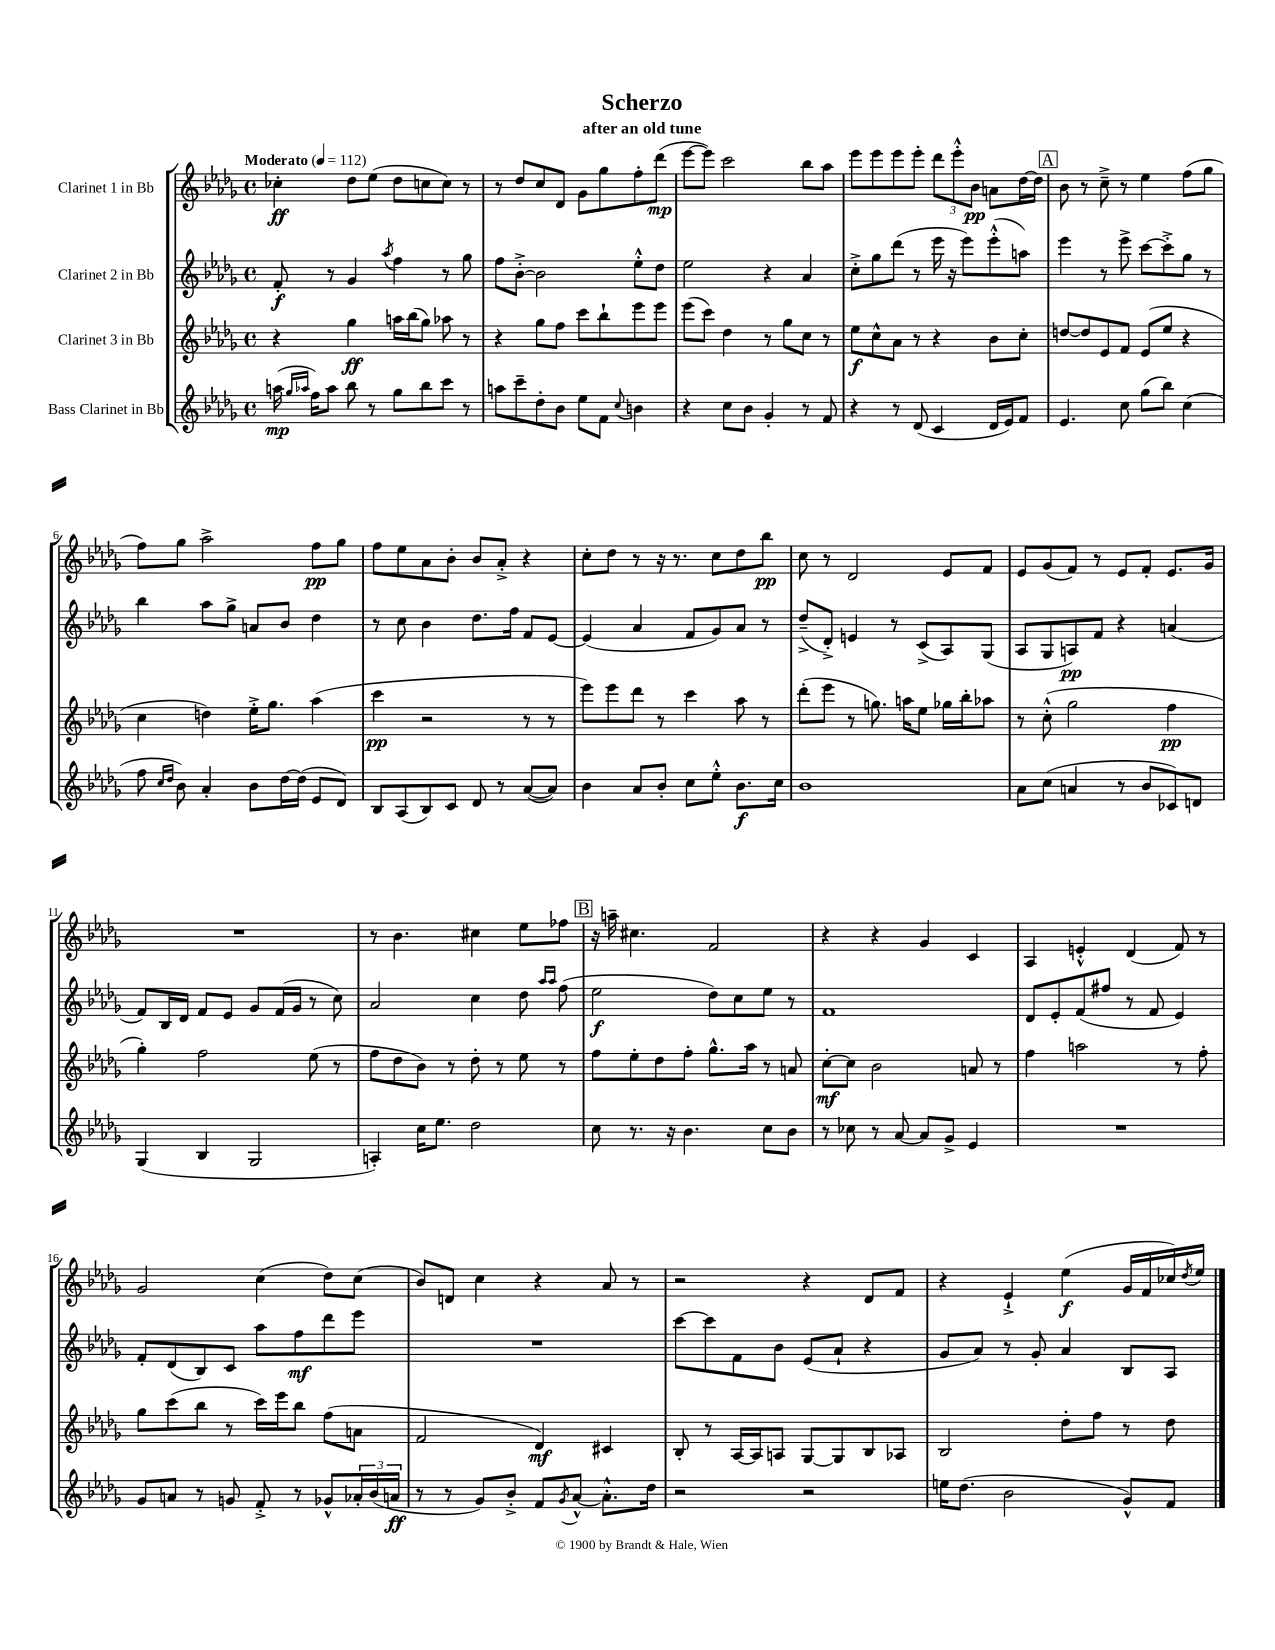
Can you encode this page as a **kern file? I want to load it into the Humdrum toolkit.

**kern	**dynam	**kern	**dynam	**kern	**dynam	**kern	**dynam
*part4	*part4	*part3	*part3	*part2	*part2	*part1	*part1
*staff4	*staff4	*staff3	*staff3	*staff2	*staff2	*staff1	*staff1
*I"Bass Clarinet in Bb	*	*I"Clarinet 3 in Bb	*	*I"Clarinet 2 in Bb	*	*I"Clarinet 1 in Bb	*
*clefG2	*	*clefG2	*	*clefG2	*	*clefG2	*
*k[b-e-a-d-g-]	*	*k[b-e-a-d-g-]	*	*k[b-e-a-d-g-]	*	*k[b-e-a-d-g-]	*
*M4/4	*	*M4/4	*	*M4/4	*	*M4/4	*
*met(c)	*	*met(c)	*	*met(c)	*	*met(c)	*
*MM112	*	*MM112	*	*MM112	*	*MM112	*
=1	=1	=1	=1	=1	=1	=1	=1
!	!	!	!	!	!	!LO:TX:a:B:t=Moderato	!
(16aan\	mp	4r	.	8f'/	f	4cc-X'\	ff
16qqgg-/LL	.	.	.	.	.	.	.
16qqaa-X/JJ	.	.	.	.	.	.	.
16ff\KL)	.	.	.	.	.	.	.
8aa-\J	.	.	.	8r	.	.	.
8bb-\	.	4gg-\	ff	4g-/	.	8dd-\L	.
8r	.	.	.	.	.	(8ee-\J	.
.	.	.	.	8qaa-/	.	.	.
8gg-\L	.	16aan\LL	.	4ff\	.	8dd-\L	.
.	.	(16bb-\J	.	.	.	.	.
8bb-\	.	8gg-\J)	.	.	.	8ccn\	.
8ccc\J	.	8aa-X\	.	8r	.	8cc\J)	.
8r	.	8r	.	8gg-\	.	8r	.
=2	=2	=2	=2	=2	=2	=2	=2
8aan\L	.	4r	.	8ff\L	.	8r	.
8ccc~\	.	.	.	[8b-'^\J	.	8dd-/L	.
8dd-'\	.	8gg-\L	.	2b-\]	.	8cc/	.
8b-\J	.	8ff\J	.	.	.	8d-/J	.
8ee-\L	.	8ccc\L	.	.	.	8g-\L	.
8f\J	.	8bb-`\	.	.	.	8gg-\	.
8qqcc/	.	.	.	.	.	.	.
4bn\	.	8eee-\	.	8ee-'^^\L	.	8ff'\	.
.	.	8eee-\J	.	8dd-\J	.	(8ddd-\J	mp
=3	=3	=3	=3	=3	=3	=3	=3
4r	.	(8eee-\L	.	2ee-\	.	[8eee-\L	.
.	.	8ccc\J)	.	.	.	8eee-\J])	.
8cc\L	.	4dd-\	.	.	.	2ccc\	.
8b-\J	.	.	.	.	.	.	.
4g-'/	.	8r	.	4r	.	.	.
.	.	8gg-\L	.	.	.	.	.
8r	.	8cc\J	.	4a-/	.	8bb-\L	.
8f/	.	8r	.	.	.	8aa-\J	.
=4	=4	=4	=4	=4	=4	=4	=4
4r	.	8ee-\L	f	8cc'^\L	.	8eee-\L	.
.	.	8cc^^\	.	8gg-\	.	8eee-\	.
8r	.	8a-\J	.	(8ddd-\J	.	8eee-\	.
(8d-/	.	8r	.	8r	.	8eee-'\J	.
4c/	.	4r	.	16eee-\	.	12ddd-\L	.
.	.	.	.	16r	.	.	.
.	.	.	.	.	.	12eee-'^^\	.
.	.	.	.	8eee-\L)	.	.	.
.	.	.	.	.	.	12b-\J	pp
16d-/LL	.	8b-\L	.	(8eee-'^^\	.	8an\L	.
16e-/J)	.	.	.	.	.	.	.
8f/J	.	8cc'\J	.	8aan\J)	.	[16dd-\L	.
.	.	.	.	.	.	16dd-\JJ]	.
!!LO:REH:place=s1:t=A
=5	=5	=5	=5	=5	=5	=5	=5
4.e-/	.	[8ddn/L	.	4eee-\	.	8b-\	.
.	.	8dd/]	.	.	.	8r	.
.	.	8e-/	.	8r	.	8cc~^\	.
8cc\	.	8f/J	.	8eee-^\	.	8r	.
(8gg-\L	.	(8e-/L	.	[8ccc\L	.	4ee-\	.
8bb-\J)	.	8ee-/J	.	8ccc'^\]	.	.	.
(4cc\	.	4r	.	8gg-\J	.	(8ff\L	.
.	.	.	.	8r	.	8gg-\J	.
!!LO:LB:g=z
=6	=6	=6	=6	=6	=6	=6	=6
8ff\	.	4cc\	.	4bb-\	.	8ff\L)	.
16qqcc/LL	.	.	.	.	.	.	.
16qqdd-/JJ	.	.	.	.	.	.	.
8b-\)	.	.	.	.	.	8gg-\J	.
4a-'/	.	4ddn\)	.	8aa-\L	.	2aa-^\	.
.	.	.	.	8gg-^\J	.	.	.
8b-\L	.	16ee-'^\KL	.	8an/L	.	.	.
.	.	8.gg-\J	.	.	.	.	.
[16dd-\L	.	.	.	8b-/J	.	.	.
(16dd-\JJ]	.	.	.	.	.	.	.
8e-/L	.	(4aa-\	.	4dd-\	.	8ff\L	pp
8d-/J)	.	.	.	.	.	8gg-\J	.
=7	=7	=7	=7	=7	=7	=7	=7
8B-/L	.	4ccc\	pp	8r	.	8ff\L	.
(8A-/	.	.	.	8cc\	.	8ee-\	.
8B-/)	.	2r	.	4b-\	.	8a-\	.
8c/J	.	.	.	.	.	8b-'\J	.
8d-/	.	.	.	8.dd-\L	.	8b-/L	.
8r	.	.	.	.	.	8a-'^/J	.
.	.	.	.	16ff\Jk	.	.	.
([8a-/L	.	8r	.	8f/L	.	4r	.
8a-/J])	.	8r	.	[8e-/J	.	.	.
=8	=8	=8	=8	=8	=8	=8	=8
4b-\	.	8eee-\L)	.	(4e-/]	.	8cc'\L	.
.	.	8eee-\	.	.	.	8dd-\J	.
8a-/L	.	8ddd-\J	.	4a-/	.	8r	.
8b-'/J	.	8r	.	.	.	16r	.
.	.	.	.	.	.	8.r	.
8cc\L	.	4ccc\	.	8f/L	.	.	.
8ee-'^^\J	.	.	.	8g-/)	.	8cc\L	.
8.b-\L	f	8aa-\	.	8a-/J	.	8dd-\	.
.	.	8r	.	8r	.	8bb-\J	pp
16cc\Jk	.	.	.	.	.	.	.
=9	=9	=9	=9	=9	=9	=9	=9
1b-	.	(8ddd-'\L	.	(8dd-~^/L	.	8cc\	.
.	.	8eee-\J	.	8d-'^/J)	.	8r	.
.	.	8r	.	4en/	.	2d-/	.
.	.	8.ggn\)	.	.	.	.	.
.	.	.	.	8r	.	.	.
.	.	16aan\KL	.	.	.	.	.
.	.	8ee-\J	.	(8c^/L	.	.	.
.	.	16gg-X\LL	.	8A-/)	.	8e-/L	.
.	.	16bb-'\J	.	.	.	.	.
.	.	8aa-X\J	.	(8G-/J	.	8f/J	.
=10	=10	=10	=10	=10	=10	=10	=10
8a-\L	.	8r	.	8A-/L	.	8e-/L	.
(8cc\J	.	(8cc'^^\	.	8G-/	.	(8g-/	.
4an/	.	2gg-\	.	8An/)	pp	8f/J)	.
.	.	.	.	8f/J	.	8r	.
8r	.	.	.	4r	.	8e-/L	.
8b-/L	.	.	.	.	.	8f'/J	.
8c-X/)	.	4ff\	pp	(4an/	.	8.e-/L	.
8dn/J	.	.	.	.	.	.	.
.	.	.	.	.	.	16g-/Jk	.
!!LO:LB:g=z
=11	=11	=11	=11	=11	=11	=11	=11
(4G-/	.	4gg-'\)	.	8f/L)	.	1r	.
.	.	.	.	16B-/L	.	.	.
.	.	.	.	16d-/JJ	.	.	.
4B-/	.	2ff\	.	8f/L	.	.	.
.	.	.	.	8e-/J	.	.	.
2G-/	.	.	.	8g-/L	.	.	.
.	.	.	.	(16f/L	.	.	.
.	.	.	.	16g-/JJ	.	.	.
.	.	(8ee-\	.	8r	.	.	.
.	.	8r	.	8cc\)	.	.	.
=12	=12	=12	=12	=12	=12	=12	=12
4An'/)	.	8ff\L	.	2a-/	.	8r	.
.	.	8dd-\	.	.	.	4.b-\	.
16cc\KL	.	8b-\J)	.	.	.	.	.
8.ee-\J	.	.	.	.	.	.	.
.	.	8r	.	.	.	.	.
2dd-\	.	8dd-'\	.	4cc\	.	4cc#X\	.
.	.	8r	.	.	.	.	.
.	.	8ee-\	.	8dd-\	.	8ee-\L	.
.	.	.	.	16qqaa-/LL	.	.	.
.	.	.	.	16qqaa-/JJ	.	.	.
.	.	8r	.	(8ff\	.	8ff-X\J	.
!!LO:REH:place=s1:t=B
=13	=13	=13	=13	=13	=13	=13	=13
8cc\	.	8ff\L	.	2ee-\	f	16r	.
.	.	.	.	.	.	16aan~\	.
8.r	.	8ee-'\	.	.	.	4.cc#X\	.
.	.	8dd-\	.	.	.	.	.
16r	.	.	.	.	.	.	.
4.b-\	.	8ff'\J	.	.	.	.	.
.	.	8.gg-^^\L	.	8dd-\L)	.	2f/	.
.	.	.	.	8cc\	.	.	.
.	.	16aa-\Jk	.	.	.	.	.
8cc\L	.	8r	.	8ee-\J	.	.	.
8b-\J	.	8an/	.	8r	.	.	.
=14	=14	=14	=14	=14	=14	=14	=14
8r	.	[8cc'\L	mf	1f	.	4r	.
8cc-X\	.	8cc\J]	.	.	.	.	.
8r	.	2b-\	.	.	.	4r	.
[8a-/	.	.	.	.	.	.	.
8a-/L]	.	.	.	.	.	4g-/	.
8g-^/J	.	.	.	.	.	.	.
4e-/	.	8an/	.	.	.	4c/	.
.	.	8r	.	.	.	.	.
=15	=15	=15	=15	=15	=15	=15	=15
1r	.	4ff\	.	8d-/L	.	4A-/	.
.	.	.	.	8e-'/	.	.	.
.	.	2aan\	.	(8f/	.	4en'^^/	.
.	.	.	.	8ff#X/J	.	.	.
.	.	.	.	8r	.	(4d-/	.
.	.	.	.	8f/	.	.	.
.	.	8r	.	4e-/)	.	8f/)	.
.	.	8ff'\	.	.	.	8r	.
!!LO:LB:g=z
=16	=16	=16	=16	=16	=16	=16	=16
8g-/L	.	8gg-\L	.	8f'/L	.	2g-/	.
8an/J	.	(8ccc\	.	(8d-/	.	.	.
8r	.	8bb-\J	.	8B-/)	.	.	.
8gn/	.	8r	.	8c/J	.	.	.
8f'^/	.	16ccc\LL)	.	8aa-\L	.	(4cc\	.
.	.	16eee-\J	.	.	.	.	.
8r	.	8bb-\J	.	8ff\	mf	.	.
8g-X^^/L	.	(8ff\L	.	8ddd-\	.	8dd-\L)	.
24a-X'/L	.	8an\J	.	8eee-\J	.	(8cc\J	.
(24b-/	.	.	.	.	.	.	.
24an/JJ	ff	.	.	.	.	.	.
=17	=17	=17	=17	=17	=17	=17	=17
8r	.	2f/	.	1r	.	8b-/L)	.
8r	.	.	.	.	.	8dn/J	.
8g-/L)	.	.	.	.	.	4cc\	.
8b-'^/J	.	.	.	.	.	.	.
8f/L	.	4d-/)	mf	.	.	4r	.
8qg-/	.	.	.	.	.	.	.
[8a-^^/J	.	.	.	.	.	.	.
8.a-'^^\L]	.	4c#X/	.	.	.	8a-/	.
.	.	.	.	.	.	8r	.
16dd-\Jk	.	.	.	.	.	.	.
=18	=18	=18	=18	=18	=18	=18	=18
2r	.	8B-'/	.	[8ccc\L	.	2r	.
.	.	8r	.	8ccc\]	.	.	.
.	.	[16A-/LL	.	8f\	.	.	.
.	.	16A-/J]	.	.	.	.	.
.	.	8An/J	.	8b-\J	.	.	.
2r	.	[8G-/L	.	(8e-/L	.	4r	.
.	.	8G-/]	.	8a-`/J	.	.	.
.	.	8B-/	.	4r	.	8d-/L	.
.	.	8A-X/J	.	.	.	8f/J	.
=19	=19	=19	=19	=19	=19	=19	=19
16een\KL	.	2B-/	.	8g-/L	.	4r	.
(8.dd-\J	.	.	.	.	.	.	.
.	.	.	.	8a-/J)	.	.	.
2b-\	.	.	.	8r	.	4e-`^/	.
.	.	.	.	8g-'/	.	.	.
.	.	8dd-'\L	.	4a-/	.	(4ee-\	f
.	.	8ff\J	.	.	.	.	.
8g-^^/L)	.	8r	.	8B-/L	.	16g-/LL	.
.	.	.	.	.	.	16f/	.
8f/J	.	8dd-\	.	8A-/J	.	16cc-X/)	.
.	.	.	.	.	.	8qdd-/	.
.	.	.	.	.	.	16ee-/JJ	.
==	==	==	==	==	==	==	==
*-	*-	*-	*-	*-	*-	*-	*-
